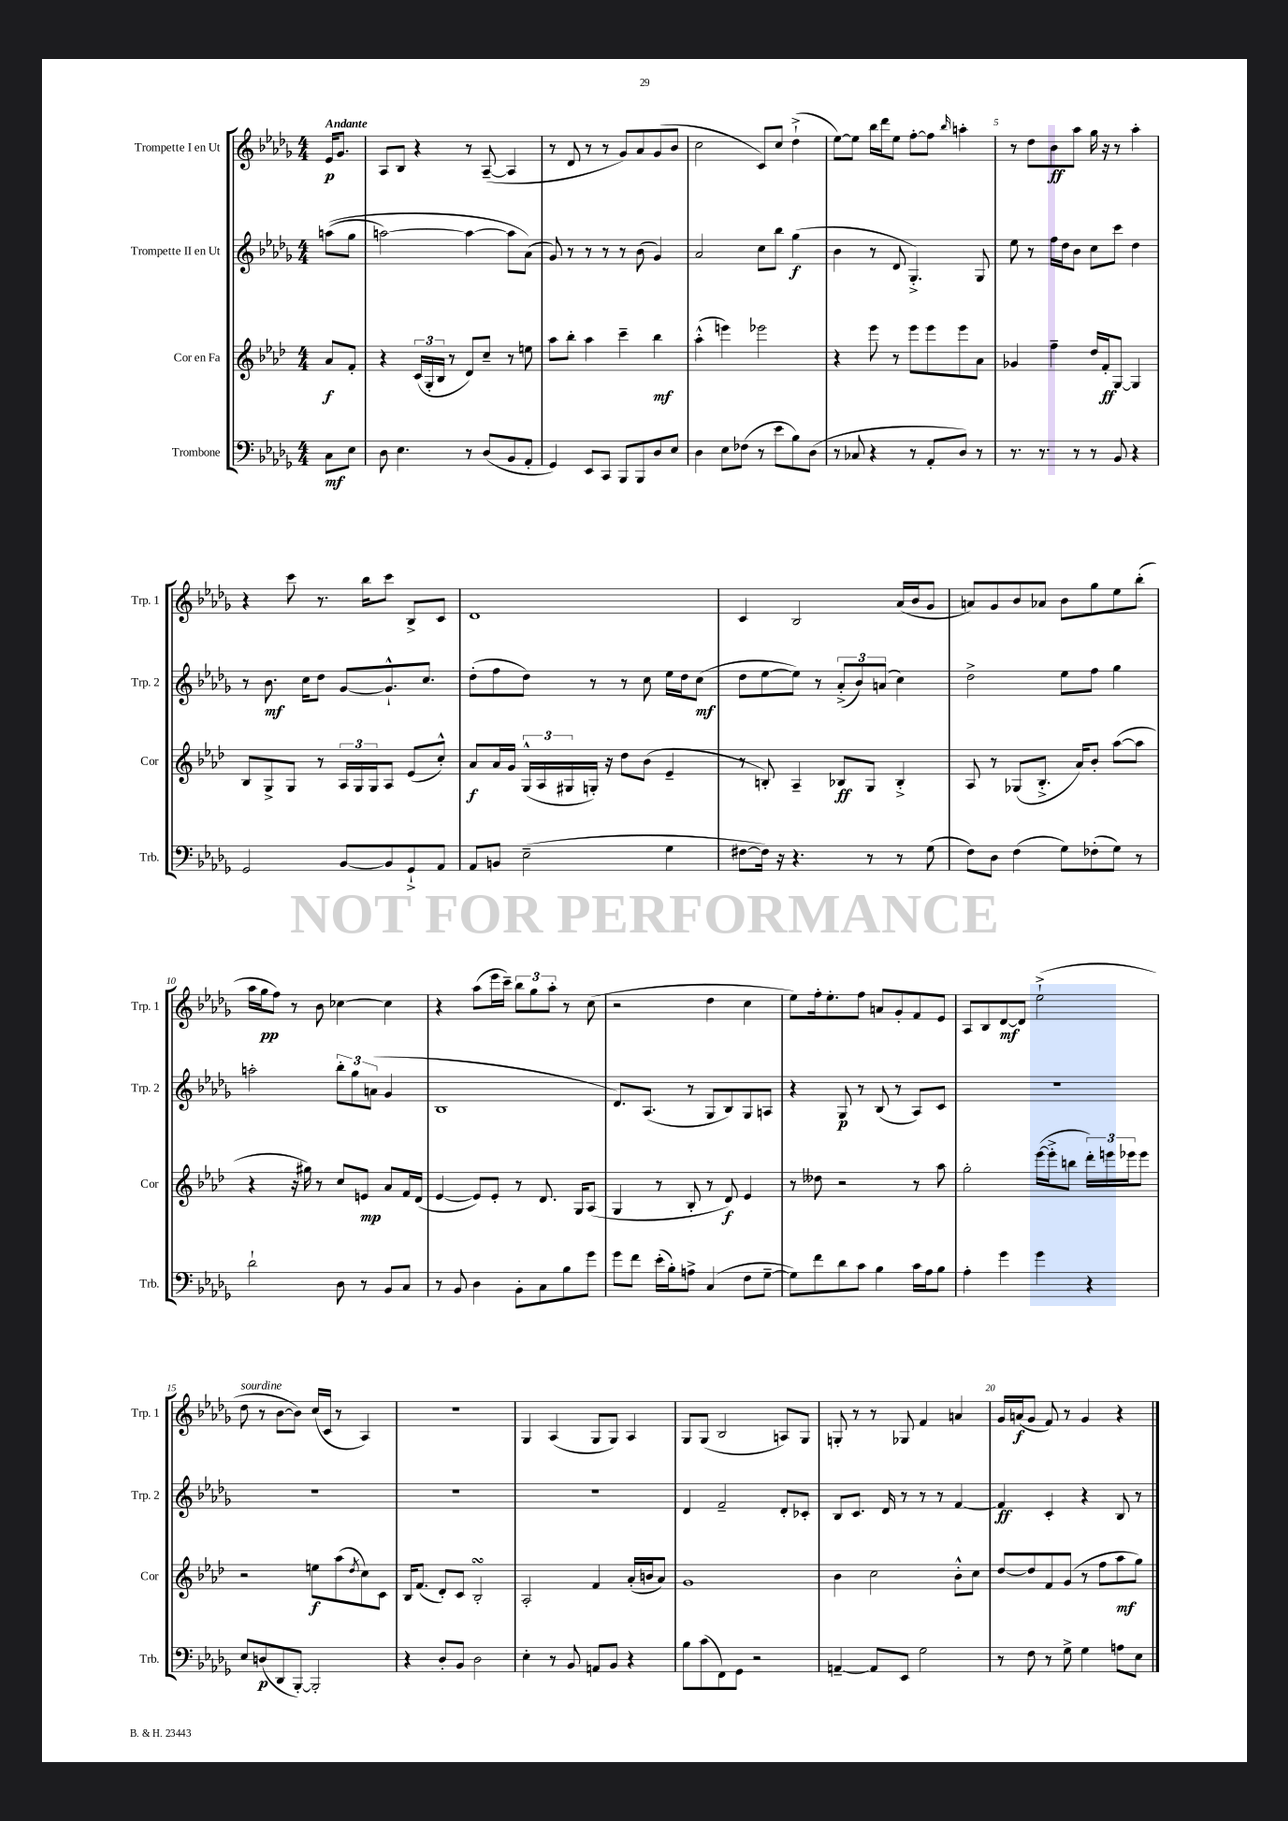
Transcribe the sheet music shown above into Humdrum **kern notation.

**kern	**kern	**kern	**kern
*staff4	*staff3	*staff2	*staff1
*clefF4	*clefG2	*clefG2	*clefG2
*k[b-e-a-d-g-]	*k[b-e-a-d-]	*k[b-e-a-d-g-]	*k[b-e-a-d-g-]
*M4/4	*M4/4	*M4/4	*M4/4
8C	8a-	&((8aa	16e-
.	.	.	8.g-
8E-	8f'	8gg-	.
=	=	=	=
8D-	4r	[2aa)	8A-
4.E-	.	.	8B-
.	(24c	.	4r
.	24G'	.	.
.	24B-	.	.
.	8r	.	.
8r	8d-)	4aa_	8r
(8D-	8cc~	.	([8A-~
8BB-	8r	8aa]	4A-]
8AA-'	8ee	(8a-&)	.
=	=	=	=
4GG-)	8aa-	8g-)	8r
.	8bb-'	8r	8d-
8EE-	4aa-	8r	8r
8CC	.	8r	8r
8BBB-	4ccc~	8r	8g-)
8BBB-	.	(8b-	8a-
8D-	4bb-	4g-)	(8g-
8E-	.	.	8b-
=	=	=	=
4D-	(4aa-'^^	2a-	2cc
8E-	4eee)	.	.
(8F-	.	.	.
8r	2eee-	8cc	8c)
8e-	.	8bb-	8cc
8B-)	.	(4gg-	(4dd-`^
(8D-	.	.	.
=	=	=	=
8r	4r	4b-	[8ee-)
8C-	.	.	8ee-]
4r	8eee-	8r	16bb-
.	.	.	16ddd-
.	8r	8d-	8ee-
8r	8eee-	4.G-'^)	[8ff'
8AA-'	8eee-	.	8ff]
.	.	.	16qqbb-
8D-)	8eee-	.	4aa'
8r	8a-	8G-	.
=	=	=	=
8.r	4g-	8ee-	8r
.	.	8r	8dd-
8.r	.	.	.
.	4ff~	16ff	8b-
.	.	16dd-	.
8r	.	8b-	8aa-
8r	16dd-	8cc	16gg-
.	16f'	.	16r
8BB-	[8G	8ccc	8r
4r	4G]	4dd-	4aa-'
=	=	=	=
2GG-	8B-	8r	4r
.	8G^	8.b-	.
.	8G	.	8ccc
.	.	16cc	.
.	8r	8dd-	8.r
[8BB-	24A-	[8g-	.
.	24G	.	.
.	.	.	16bb-
.	24G	.	.
8BB-]	8A-	8.g-`^^]	8ccc
8GG-`^	(8e-	.	8B-^
.	.	8.cc	.
8AA-	8cc'^^)	.	8c
=	=	=	=
8AA-	8a-	(8dd-'	1d-
8BB	16a-	8ff	.
.	16g	.	.
(2E-~	(24G^^	8dd-)	.
.	24A-	.	.
.	24G#	.	.
.	16G')	8r	.
.	16r	.	.
.	8dd-	8r	.
.	(8b-	8cc	.
4G-	4e-~	16ee-	.
.	.	16dd-	.
.	.	(8cc	.
=	=	=	=
[8F#	8r	8dd-	4c
16F#])	8B')	[8ee-	.
16r	.	.	.
4.r	4A-~	8ee-])	2B-
.	.	8r	.
.	8B-	(12a-'^	.
.	.	12b-)	.
8r	8G	.	.
.	.	(12a	.
8r	4B-'^	4cc)	(16a-
.	.	.	16b-
(8G-	.	.	8g-
=	=	=	=
8F)	8A-	2dd-^	8a)
8D-	8r	.	8g-
(4F	(8G-	.	8b-
.	8.B-'^	.	8a-
8G-)	.	8ee-	8b-
.	16a-)	.	.
(8F-'	8b-'	8ff	8gg-
8G-)	([8aa-	4gg-	8ee-
8r	8aa-]	.	(8bb-'
=	=	=	=
2d-`	4r	2aa'	16aa-
.	.	.	16gg-
.	.	.	8ff)
.	16r	.	8r
.	16gg#)	.	.
.	8r	.	8b-
8D-	8cc	12bb-'	[4cc-
.	.	12gg-	.
8r	8e	.	.
.	.	(12a	.
8BB-	8a-	4g-	4cc-]
8C	16f	.	.
.	(16d-	.	.
=	=	=	=
8r	[4e-	1B-	4r
8BB-	.	.	.
4D-	8e-])	.	(8aa-
.	8e-'	.	16eee-
.	.	.	16ccc~)
8BB-'	8r	.	12bb-
.	.	.	12gg-
8C	8.d-	.	.
.	.	.	12aa-'
8B-	.	.	8r
.	16G	.	.
8g-	(8A-	.	(8cc
=	=	=	=
8g-	4G	8.d-)	2r
8f	.	.	.
.	.	(8.A-	.
(16e-'	8r	.	.
16B-')	.	.	.
8A^	8B-'	8r	.
(4C	8r	8G-	4dd-
.	8d-)	8B-)	.
8F	4e-	8G-	4cc
[8G-~	.	8A	.
=	=	=	=
8G-])	8r	4r	8ee-)
8f	8dd--	.	16ff'
.	.	.	8.ee-'
8d-	2r	8G-	.
8c	.	8r	8ff
4B-	.	(8B-	8a
.	.	8r	8g-'
16c	8r	8A-)	8f
16A-	.	.	.
8B-	8aa-	8c	8e-
=	=	=	=
4A-'	2gg'	1r	8A-
.	.	.	8B-
4g-	.	.	[8d-
.	.	.	8d-]
4g-	([16eee-	.	(2ee-`^
.	16eee-'^]	.	.
.	8bb	.	.
4r	24ddd-')	.	.
.	24eee	.	.
.	24eee-	.	.
.	8eee-	.	.
=	=	=	=
8E-	2r	1r	8dd-
(8D	.	.	8r
8DD-	.	.	[8b-
[8BBB-')	.	.	8b-])
2BBB-']	8ee	.	(16cc
.	.	.	16c
.	(8aa-	.	8r
.	8qdd-	.	.
.	8cc)	.	4A-)
.	8c	.	.
=	=	=	=
4r	16B-	1r	1r
.	(8.f	.	.
8D-'	8d-')	.	.
8BB-	8c	.	.
2D-	2B-'	.	.
=	=	=	=
4E-'	2A-'	1r	4G-
8r	.	.	(4A-
8BB-	.	.	.
8AA	4f	.	8G-
8BB-	.	.	8G-)
4r	(16a-'	.	4A-
.	16b	.	.
.	8a-)	.	.
=	=	=	=
8B-	1g	4d-	8G-
(8c	.	.	(8G-
8FF)	.	2f~	2B-
8GG-	.	.	.
2r	.	.	.
.	.	8d-'	8A)
.	.	8c-'	8G-
=	=	=	=
[4AA~	4b-	8B-	8G'
.	.	8.c	8r
8AA]	2cc	.	8r
.	.	16d-	.
8EE-	.	8r	8G-
2G-	.	8r	4f
.	.	8r	.
.	8b-'^^	[4f	4a
.	8cc	.	.
=	=	=	=
8r	[8dd-	4f]	16g-
.	.	.	(16a
8F	8dd-]	.	8g-
8r	8f	4c'	8f)
8G-^	(8g	.	8r
4G-	8r	4r	4g-
.	8ff	.	.
8A	8aa-	8B-	4r
8E-	8gg)	8r	.
==	==	==	==
*-	*-	*-	*-
